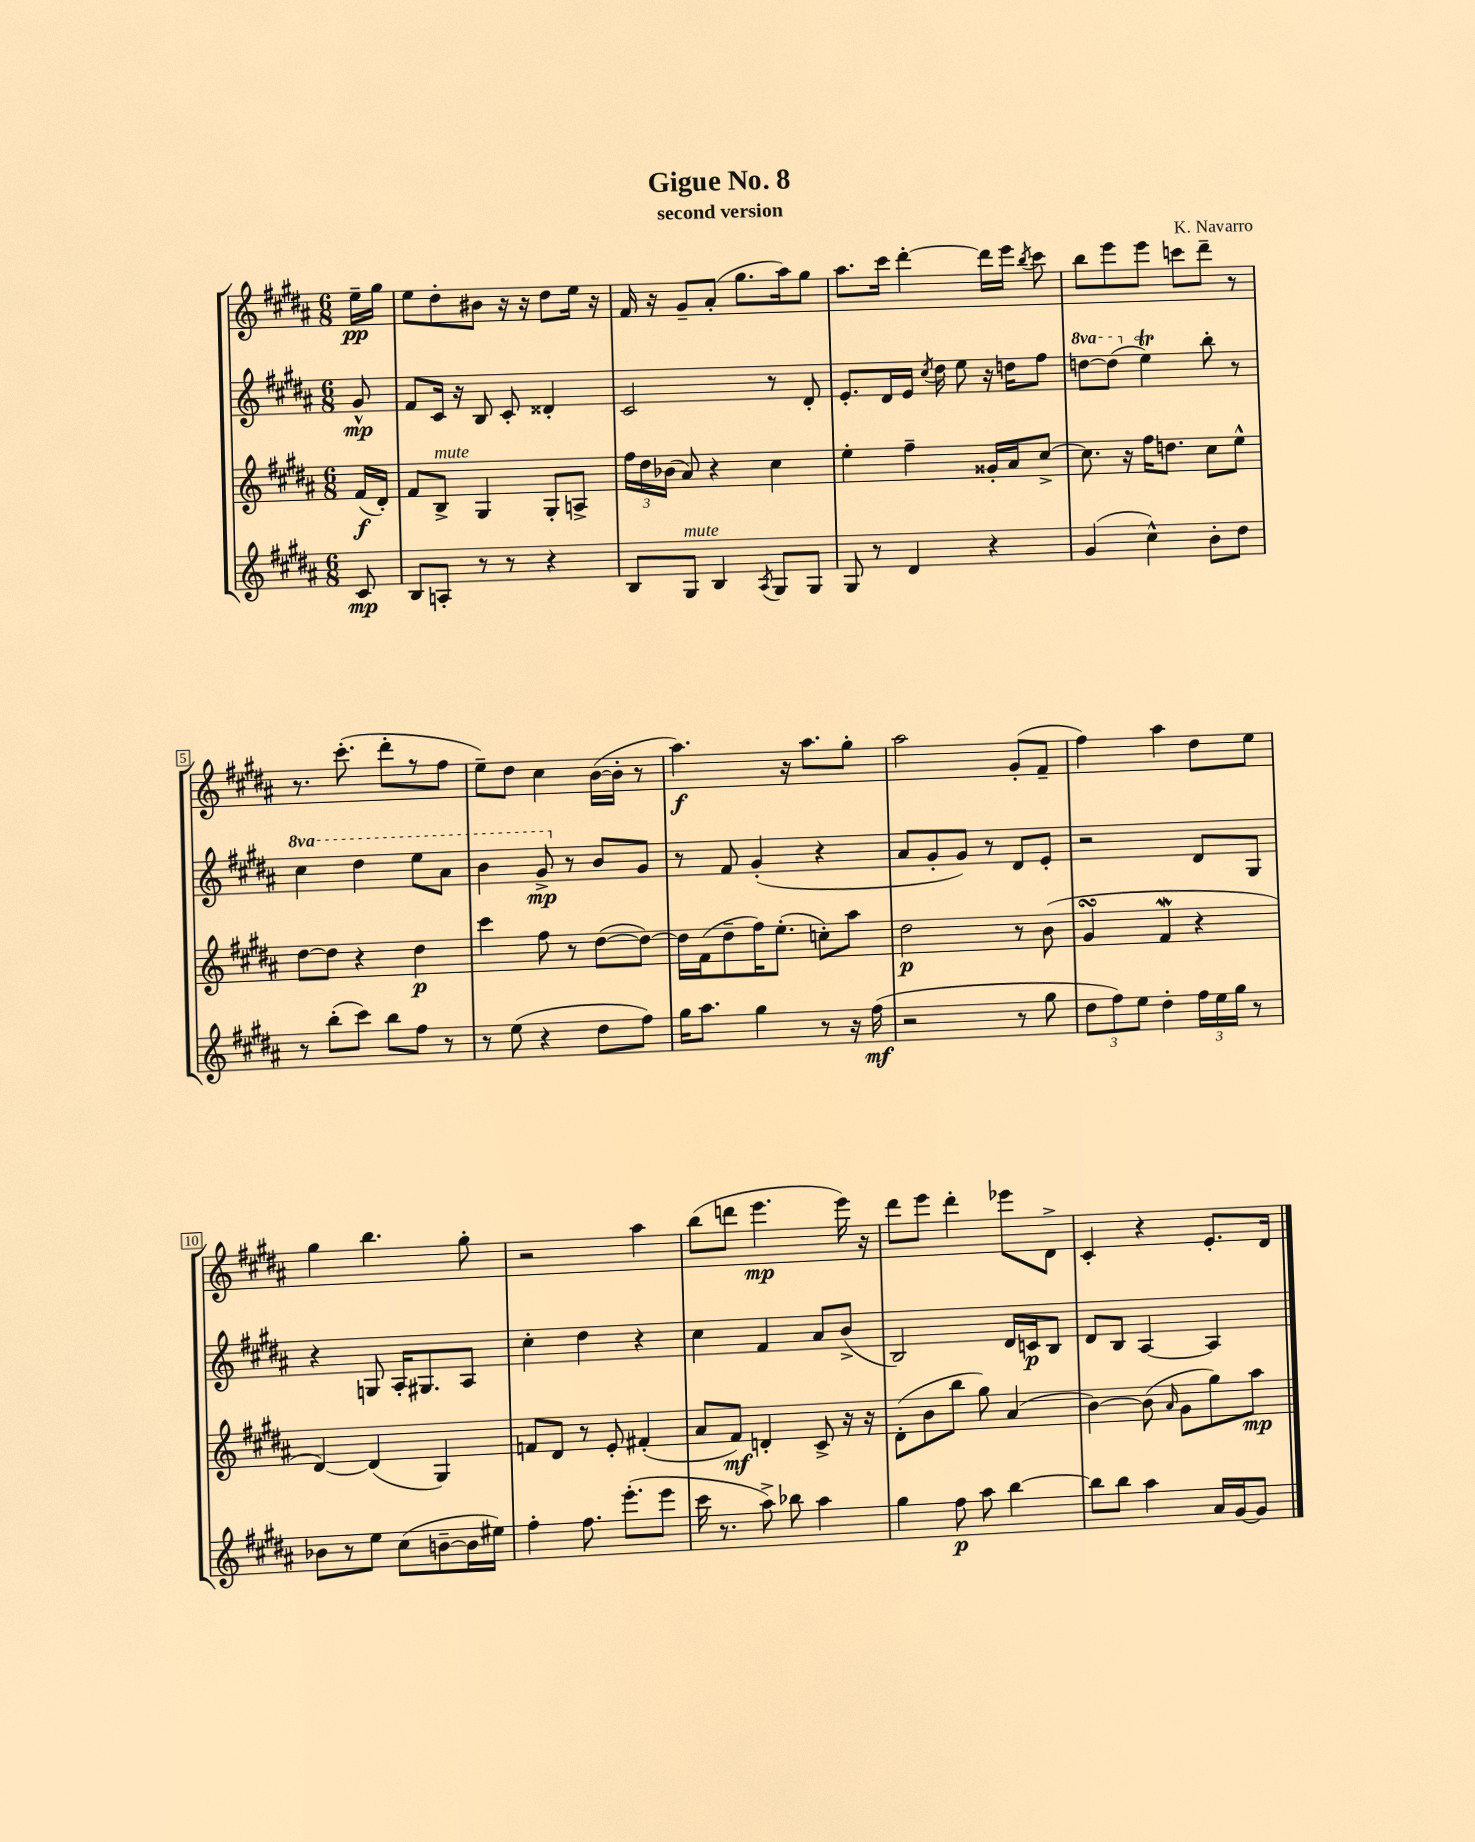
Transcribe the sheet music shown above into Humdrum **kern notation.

**kern	**kern	**kern	**kern
*staff4	*staff3	*staff2	*staff1
*clefG2	*clefG2	*clefG2	*clefG2
*k[f#c#g#d#a#]	*k[f#c#g#d#a#]	*k[f#c#g#d#a#]	*k[f#c#g#d#a#]
*M6/8	*M6/8	*M6/8	*M6/8
8c#	(16f#	8g#^^	16ee~
.	16d#')	.	16gg#
=	=	=	=
8B	8f#	8f#	8ee
8A'	8B^	16c#	8dd#'
.	.	16r	.
8r	4G#	8B	8b#
8r	.	8c#'	16r
.	.	.	16r
4r	8G#'	4d##'	8dd#
.	8A^	.	16ee
.	.	.	16r
=	=	=	=
8B	24ff#	2c#	16f#
.	24dd#	.	.
.	.	.	16r
.	(24b-	.	.
8G#	8a#)	.	8g#~
4B	4r	.	(8a#'
.	.	.	8.gg#
8qA#	.	.	.
8G#	4cc#	8r	.
.	.	.	16aa#)
8G#	.	8d#'	8gg#
=	=	=	=
8G#	4ee'	8.e'	8.aa#
8r	.	.	.
.	.	16d#	16ccc#
4d#	4ff#~	16e	[4ddd#'
.	.	8qcc#	.
.	.	16dd#	.
.	.	8ee	.
4r	16g##'	16r	16ddd#]
.	16a#	16dd	16eee
.	.	.	8qbb
.	[8cc#^	8ff#	8ccc#
=	=	=	=
(4g#	8.cc#]	[8ddd	8bb
.	.	(8ddd]	8eee
.	16r	.	.
4cc#^^)	16ff#	4ee)	8eee
.	8.dd	.	.
.	.	.	8ccc
8b'	8cc#	8bb'	8ddd#~
8dd#	8ee^^	8r	8r
=	=	=	=
8r	[8dd#	4ccc#	8.r
(8bb'	8dd#]	.	.
.	.	.	(8.ccc#'
8ccc#)	4r	4ddd#	.
8bb	.	.	8ddd#'
8ff#	4dd#	8eee	8r
8r	.	8aa#	8ff#
=	=	=	=
8r	4ccc#	4bb	8ee~)
(8ee	.	.	8dd#
4r	8ff#	8gg#^	4cc#
.	8r	8r	.
8dd#	([8dd#	8b	([16b
.	.	.	16b']
8ff#)	8dd#_)	8g#	8r
=	=	=	=
16gg#	16dd#]	8r	4.aa#)
8.aa#	(16f#	.	.
.	8dd#~	8f#	.
4gg#	16ff#)	(4g#'	.
.	(8.ee'	.	.
.	.	.	16r
.	.	.	8.aa#
8r	8cc')	4r	.
16r	8aa#	.	8gg#'
(16ff#	.	.	.
=	=	=	=
2r	2dd#	8a#	2aa#
.	.	8g#'	.
.	.	8g#)	.
.	.	8r	.
8r	8r	8d#	(8g#'
8gg#	(8b	8e'	8f#~
=	=	=	=
12dd#	4g#	2r	4ff#)
12ff#)	.	.	.
12ee	.	.	.
4dd#'	4f#	.	4aa#
24ff#	4r	8d#	8dd#
24ee	.	.	.
24gg#	.	.	.
8r	.	8G#	8ee
=	=	=	=
8b-	[4d#)	4r	4gg#
8r	.	.	.
8ee	(4d#]	8G	4.bb
(8cc#	.	16A#'	.
.	.	8.G#	.
[8b~	4G#)	.	.
16b]	.	8A#	8gg#'
16ee#)	.	.	.
=	=	=	=
4ff#'	8f	4cc#'	2r
.	8d#	.	.
8.ff#	8r	4dd#	.
.	8e'	.	.
(8.eee'	.	.	.
.	(4f#'	4r	4aa#
8eee	.	.	.
=	=	=	=
16ccc#	8a#	4cc#	(8bb
8.r	.	.	.
.	8f#)	.	8ddd
8aa#^)	4d'	4f#	4.eee
8bb-	.	.	.
4aa#	8c#^	8a#	.
.	16r	(8b^	16eee)
.	16r	.	16r
=	=	=	=
4gg#	(8d#'	2B)	8ddd#
.	8b	.	8eee
8ff#	8bb	.	4ddd#'
8aa#	8gg#)	.	.
[4bb	(4a#	16d#	8eee-
.	.	16c	.
.	.	8B	8d#^
=	=	=	=
8bb]	[4b)	8d#	4c#'
8bb	.	8B	.
4aa#	(8b]	[4A#	4r
.	16qqa#	.	.
.	8g#	.	.
16a#	8gg#)	4A#]	8.e'
[16g#	.	.	.
8g#]	8aa#	.	.
.	.	.	16d#
==	==	==	==
*-	*-	*-	*-
